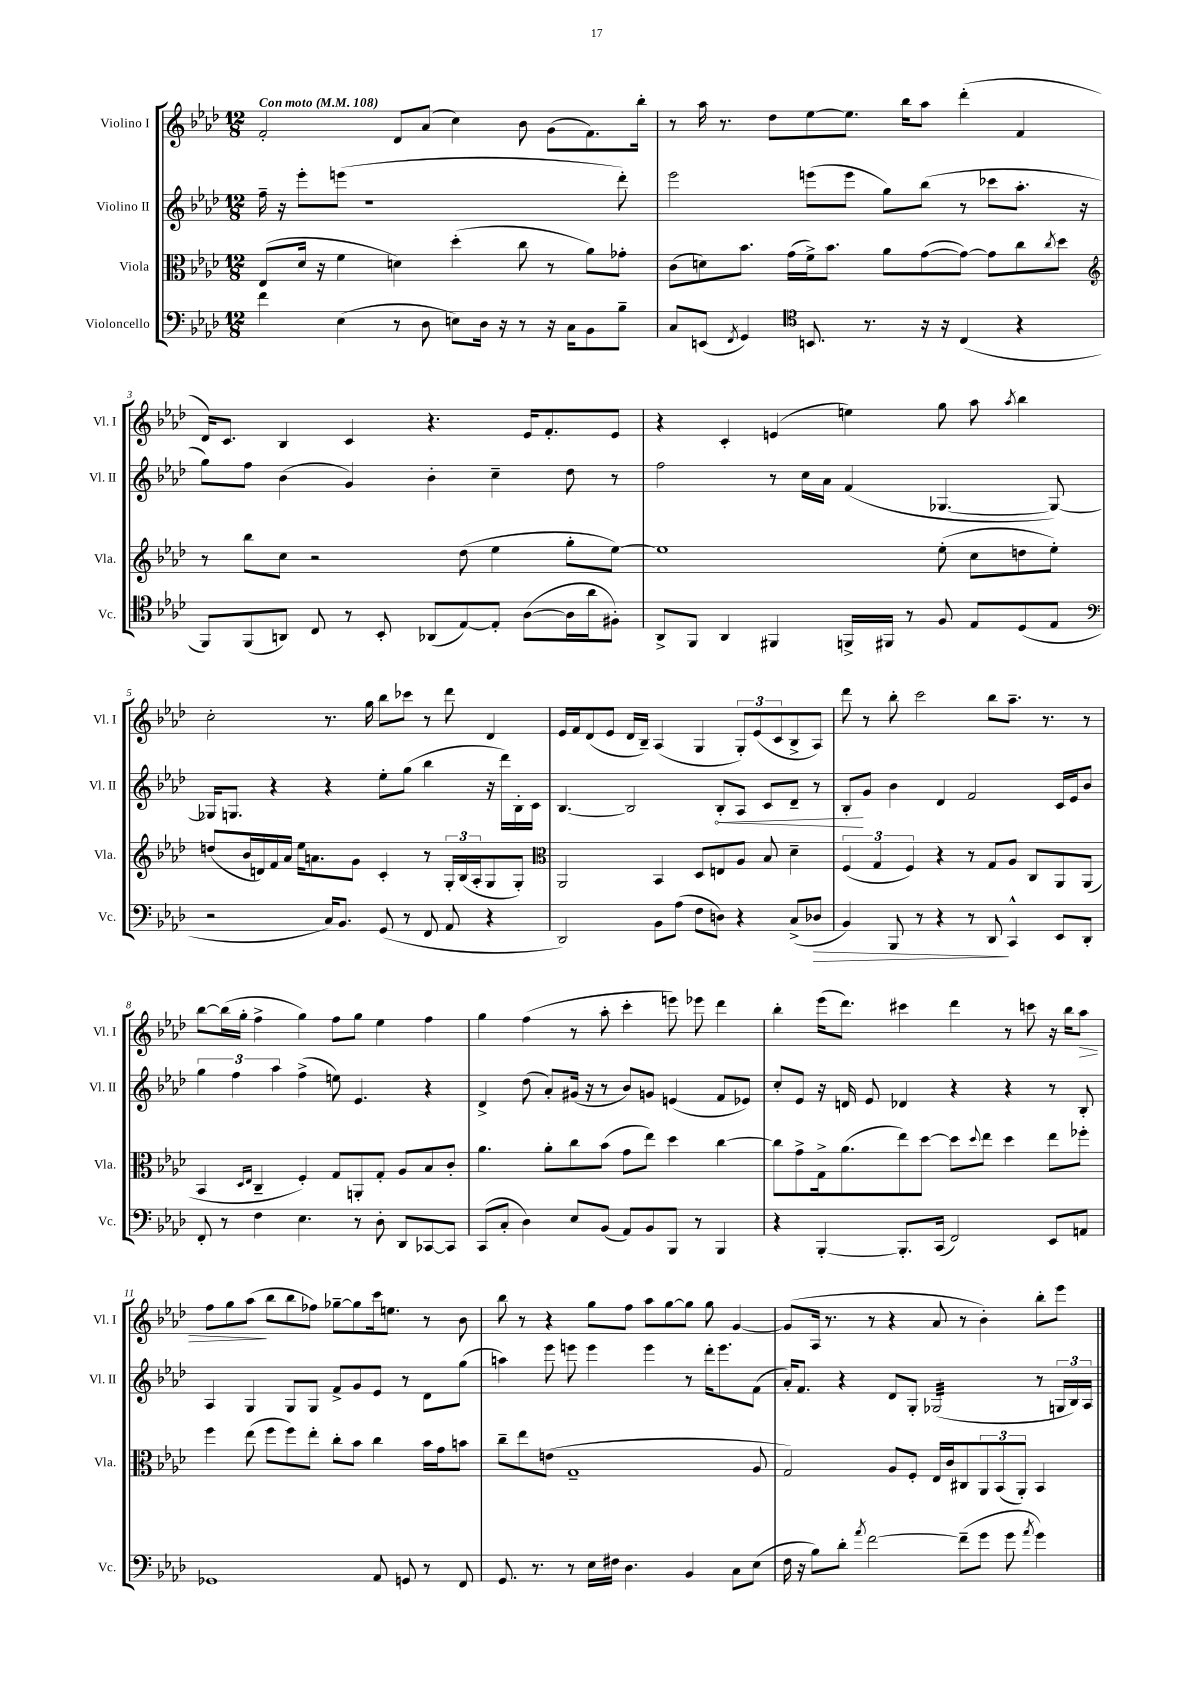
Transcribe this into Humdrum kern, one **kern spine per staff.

**kern	**kern	**kern	**kern
*staff4	*staff3	*staff2	*staff1
*clefF4	*clefC3	*clefG2	*clefG2
*k[b-e-a-d-]	*k[b-e-a-d-]	*k[b-e-a-d-]	*k[b-e-a-d-]
*M12/8	*M12/8	*M12/8	*M12/8
*MM108	*MM108	*MM108	*MM108
4f	(8E-	16ff~	2f'
.	.	16r	.
.	16d-	8eee-'	.
.	16r	.	.
(4E-	4f	(8eee	.
.	.	1r	.
8r	4d)	.	8d-
8D-	.	.	(8a-
8E)	(4dd-'	.	4cc)
16D-	.	.	.
16r	.	.	.
8r	8cc	.	8b-
16r	8r	.	(8g
16C	.	.	.
8BB-	8a-)	.	8.f)
8B-~	8g-'	8ddd-')	.
.	.	.	16bb-'
=	=	=	=
8C	(8c	2eee-	8r
(8EE	8d)	.	16aa-
.	.	.	8.r
8qFF	.	.	.
4GG)	8.b-	.	.
.	.	.	8dd-
.	(16g	.	.
*clefC4	*	*	*
8.BB	16f^)	(8eee	[8ee-
.	8.b-	.	.
.	.	8eee	8.ee-]
8.r	.	.	.
.	8a-	8gg)	.
.	.	.	16bb-
16r	([8g	(8bb-	8aa-
16r	.	.	.
(4C	8g_)	8r	(4ddd-'
.	8g]	8ccc-	.
4r	8cc	8.aa-'	4f
.	8qcc	.	.
.	8dd-	.	.
.	.	16r	.
=	=	=	=
*	*clefG2	*	*
8FF)	8r	8gg)	16d-)
.	.	.	8.c
(8FF	8bb-	8ff	.
8AA)	8cc	(4b-	4B-
8C	2r	.	.
8r	.	4g)	4c
8BB-'	.	.	.
(8AA-	.	4b-'	4.r
[8E-)	(8dd-	.	.
8E-']	4ee-	4cc~	.
([8A-	.	.	16e-
.	.	.	8.f'
16A-]	8gg'	8dd-	.
16a-	.	.	.
8F#')	[8ee-)	8r	8e-
=	=	=	=
8AA-^	1ee-]	2ff	4r
8FF	.	.	.
4AA-	.	.	4c'
4FF#	.	8r	(4e
.	.	16cc	.
.	.	16a-	.
16FF^	.	(4f	4ee)
16FF#	.	.	.
8r	.	.	.
8F	(8ee-'	[4.G-	8gg
8E-	8cc	.	8aa-
.	.	.	8qaa-
(8D-	8dd	.	4bb-
8E-	8ee-')	8G-_)	.
=	=	=	=
*clefF4	*	*	*
2r	(8dd	16G-]	2cc'
.	.	8.G	.
.	16b-	.	.
.	16d)	.	.
.	16f	4r	.
.	16a-	.	.
.	16ee-	.	.
.	8.a	.	.
16C)	.	4r	8.r
8.BB-	.	.	.
.	8g	.	.
.	.	.	16gg
(8GG	4c'	8ee-'	8bb-
8r	.	(8gg	8ccc-
8FF	8r	4bb-	8r
8AA-	24G'	.	8ddd-
.	(24B-	.	.
.	24A-'	.	.
4r	8G	16r	4d-
.	.	16ddd-)	.
.	8G')	16B-'	.
.	.	16c	.
=	=	=	=
*	*clefC3	*	*
2DD-)	2AA-	[4.B-	16e-
.	.	.	16f
.	.	.	(8d-
.	.	.	8e-
.	.	2B-]	16d-
.	.	.	16B-~)
8BB-	4BB-	.	(4A-
(8A-	.	.	.
8F	8D-	.	4G
8D)	8E	8B-'	.
4r	8A-	8A-	12G')
.	.	.	(12e-
.	8B-	8c	.
.	.	.	12c
(8C^	4d-~	8d-~	8B-^
8D-	.	8r	8A-)
=	=	=	=
4BB-)	(6F	8B-'	8ddd-
.	.	8g	8r
.	6G	.	.
8BBB-	.	4b-	8bb-'
.	6F)	.	.
8r	.	.	2ccc
4r	4r	4d-	.
8r	8r	2f	.
8DD-	8G	.	8bb-
4CC^^	8A-	.	8.aa-~
.	8C	.	.
.	.	.	8.r
8EE-	8AA-	16c	.
.	.	16e-	.
8DD-'	(8AA-	8b-	8r
=	=	=	=
8FF'	4BB-	6gg	[8bb-
8r	.	.	(16bb-]
.	.	6ff	.
.	.	.	16gg'
.	16qqD-	.	.
.	16qqE-	.	.
4F	4C~	.	4ff^
.	.	6aa-	.
4.E-	4F')	(4ff^	4gg)
.	8G	8ee)	8ff
8r	8AA'	4.e-	8gg
8D-'	8G'	.	4ee-
8DD-	8A-	.	.
[8CC-	8B-	4r	4ff
8CC-]	8c'	.	.
=	=	=	=
(8CC	4.a-	4d-^	4gg
8C'	.	.	.
4D-)	.	(8dd-	(4ff
.	8a-'	8a-')	.
8E-	8cc	(16g#	8r
.	.	16r	.
(8BB-	(8b-	8r	8aa-'
8AA-)	8g	8b-)	4ccc'
8BB-	8ee-)	8g	.
8BBB-	4dd-	(4e	8eee)
8r	.	.	8eee-
4BBB-	[4cc	8f	4ddd-
.	.	8e-)	.
=	=	=	=
4r	8cc]	8cc'	4bb-'
.	8g^	8e-	.
[4BBB-'	16G^	16r	(16eee-
.	(8.a-	16d	8.ddd-)
.	.	8e-	.
8.BBB-']	8ee-)	4d-	4ccc#
.	[8dd-	.	.
(16CC	.	.	.
2FF)	8dd-]	4r	4ddd-
.	8qqdd-	.	.
.	8ee-	.	.
.	4dd-	4r	8r
.	.	.	8ccc
8EE-	8ee-	8r	16r
.	.	.	16bb-
8AA	8ff-'	8B-'	8aa-
=	=	=	=
1GG-	4ff	4A-	8ff
.	.	.	8gg
.	(8ee-	4G	(8aa-
.	8ff	.	8bb-
.	8ff)	8G	8bb-
.	8ee-'	8G	8ff-)
.	8cc'	8f^	[8gg-~
.	8b-	8g	8gg-]
8AA-	4cc	8e-	16ccc
.	.	.	8.ee
8GG	.	8r	.
8r	16b-	8d-	8r
.	16g	.	.
8FF	8b	(8gg	8b-
=	=	=	=
8.GG	8cc~	4aa)	8bb-
.	8ee-	.	8r
8.r	.	.	.
.	(8e	8eee-	4r
8r	1G~	8eee	.
16E-	.	4eee	8gg
16F#	.	.	.
4.D-	.	.	8ff
.	.	4eee	8aa-
.	.	.	[8gg
4BB-	.	8r	8gg]
.	.	16ddd-'	8gg
.	.	8.eee	.
8C	.	.	[4g
(8E-	8A-	(8f	.
=	=	=	=
16F	2G)	16a-')	(8g]
16r	.	8.f	.
8B-)	.	.	16A-
.	.	.	8.r
8d-'	.	4r	.
8qa-	.	.	.
[2f	.	.	8r
.	8A-	8d-	4r
.	8F'	8G'	.
.	16E-	(2G-	8a-
.	16c	.	.
(8f~]	8C#	.	8r
8g	12AA-	.	4b-')
.	(12BB-	.	.
8g	.	.	.
.	12AA-')	.	.
8qa-	.	.	.
4g)	4BB-	8r	8bb-'
.	.	24G	8eee-
.	.	24B-)	.
.	.	24A-	.
==	==	==	==
*-	*-	*-	*-
